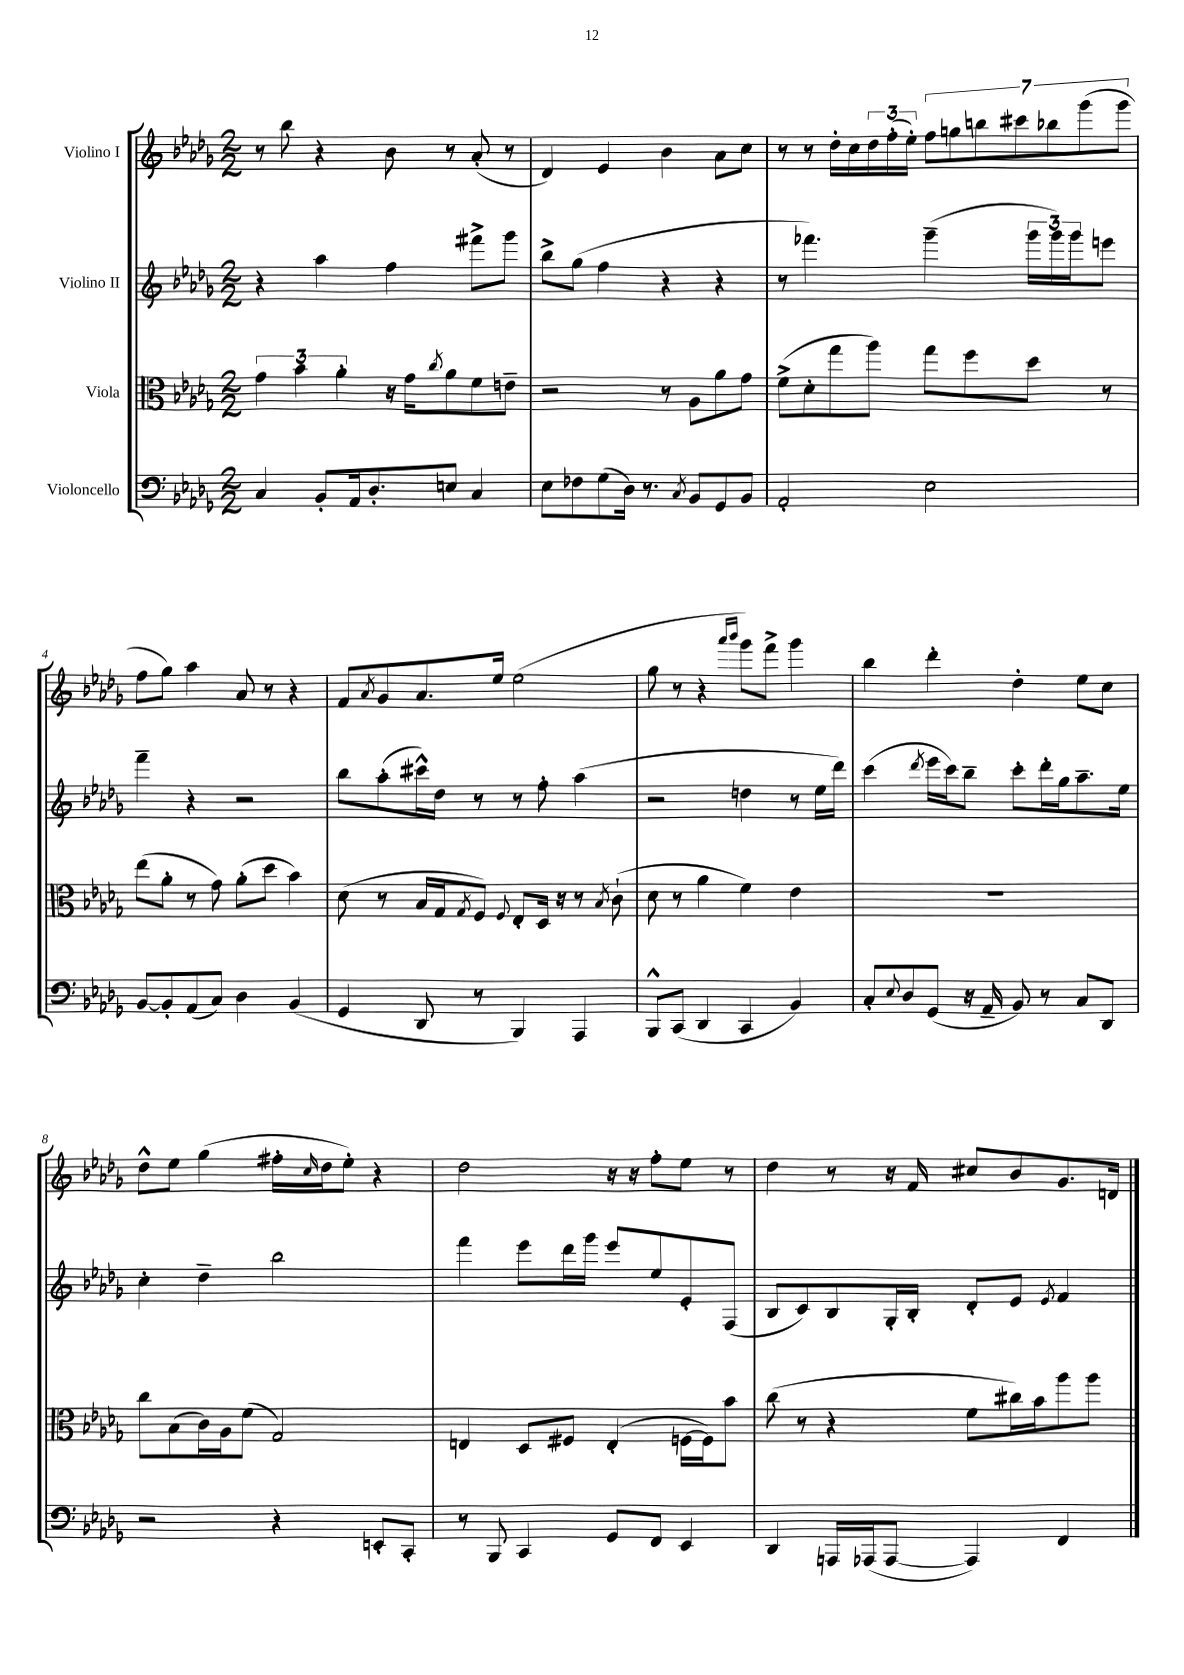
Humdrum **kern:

**kern	**kern	**kern	**kern
*staff4	*staff3	*staff2	*staff1
*clefF4	*clefC3	*clefG2	*clefG2
*k[b-e-a-d-g-]	*k[b-e-a-d-g-]	*k[b-e-a-d-g-]	*k[b-e-a-d-g-]
*M2/2	*M2/2	*M2/2	*M2/2
4C	6g-	4r	8r
.	.	.	8bb-
.	6b-	.	.
8BB-'	.	4aa-	4r
.	6a-'	.	.
16AA-	.	.	.
8.D-'	.	.	.
.	16r	4ff	8b-
.	16g-	.	.
.	8qcc	.	.
8E	8a-	.	8r
4C	8f	8fff#^	(8a-'
.	8e~	8ggg-	8r
=	=	=	=
8E-	2r	8bb-^	4d-)
8F-	.	(8gg-	.
(8G-	.	4ff	4e-
16D-)	.	.	.
8.r	.	.	.
.	8r	4r	4b-
8qC	.	.	.
8BB-	8A-	.	.
8GG-	8a-	4r	8a-
8BB-	8g-	.	8cc
=	=	=	=
2AA-'	(8f^	8r	8r
.	8d-'	4.fff-)	8r
.	8gg-	.	16dd-'
.	.	.	16cc
.	8aa-)	.	24dd-
.	.	.	(24ff'
.	.	.	24ee-')
2E-	8gg-	(4ggg-~	14ff
.	.	.	14gg
.	8ff	.	.
.	.	.	14bb
.	.	.	14ccc#
.	8dd-	24ggg-	.
.	.	.	14bb-
.	.	24ggg-)	.
.	.	24ggg-	.
.	.	.	(14ggg-
.	8r	8eee	.
.	.	.	14ggg-
=	=	=	=
[8BB-	(8ee-	4fff~	8ff
8BB-']	8a-'	.	8gg-)
(8AA-	8r	4r	4aa-
8C)	8g-)	.	.
4D-	(8a-'	2r	8a-
.	8dd-	.	8r
(4BB-	4b-)	.	4r
=	=	=	=
4GG-	(8d-	8bb-	8f
.	.	.	8qa-
.	8r	(8aa-'	8g-
8DD-	16B-	16ccc#^^)	8.a-
.	16G-	16dd-	.
.	8qG-	.	.
8r	8F)	8r	.
.	.	.	16ee-
.	8qqF	.	.
4BBB-)	8E-'	8r	(2ee-
.	16D-	8ff'	.
.	16r	.	.
4AAA-	8r	(4aa-	.
.	8qB-	.	.
.	(8c`	.	.
=	=	=	=
8BBB-^^	8d-	2r	8gg-
(8CC	8r	.	8r
4DD-	4a-	.	4r
.	.	.	16qqaaa-
.	.	.	16qqbbb-
4CC	4f)	4dd	8ggg-)
.	.	.	8fff^
4BB-)	4e-	8r	4ggg-
.	.	16ee-	.
.	.	16ddd-)	.
=	=	=	=
8C'	1r	(4ccc	4bb-
8qqE-	.	.	.
8D-	.	.	.
.	.	8qddd-	.
(8GG-	.	16eee-	4ddd-'
.	.	16ccc)	.
16r	.	8bb-~	.
16AA-~	.	.	.
8BB-)	.	8ccc'	4dd-'
8r	.	16ddd-'	.
.	.	16gg-	.
8C	.	8.aa-~	8ee-
8DD-	.	.	8cc
.	.	16ee-	.
=	=	=	=
2r	8cc	4cc'	8dd-^^
.	(8B-	.	8ee-
.	16c)	4dd-~	(4gg-
.	16A-	.	.
.	(8f	.	.
4r	2G-)	2bb-	16ff#'
.	.	.	16qqcc
.	.	.	16dd-
.	.	.	8ee-')
8EE'	.	.	4r
8CC'	.	.	.
=	=	=	=
8r	4E	4fff	2dd-
8BBB-	.	.	.
4CC	8D-	8eee-	.
.	8F#	16ddd-	.
.	.	16ggg-	.
8GG-	(4E'	8eee-	16r
.	.	.	16r
8FF	.	8ee-	8ff'
4EE-	[16F	8e-'	8ee-
.	16F])	.	.
.	8b-	(8F	8r
=	=	=	=
4DD-	(8cc	8B-	4dd-
.	8r	8c)	.
16AAA	4r	8B-	8r
(16AAA-	.	.	.
[8AAA-	.	16G-'	16r
.	.	16B-'	16f
4AAA-])	8f	8d-'	8cc#
.	16cc#)	8e-	8b-
.	16b-	.	.
.	.	8qe-	.
4FF	8aa-	4f	8.g-
.	8aa-	.	.
.	.	.	16d
==	==	==	==
*-	*-	*-	*-
